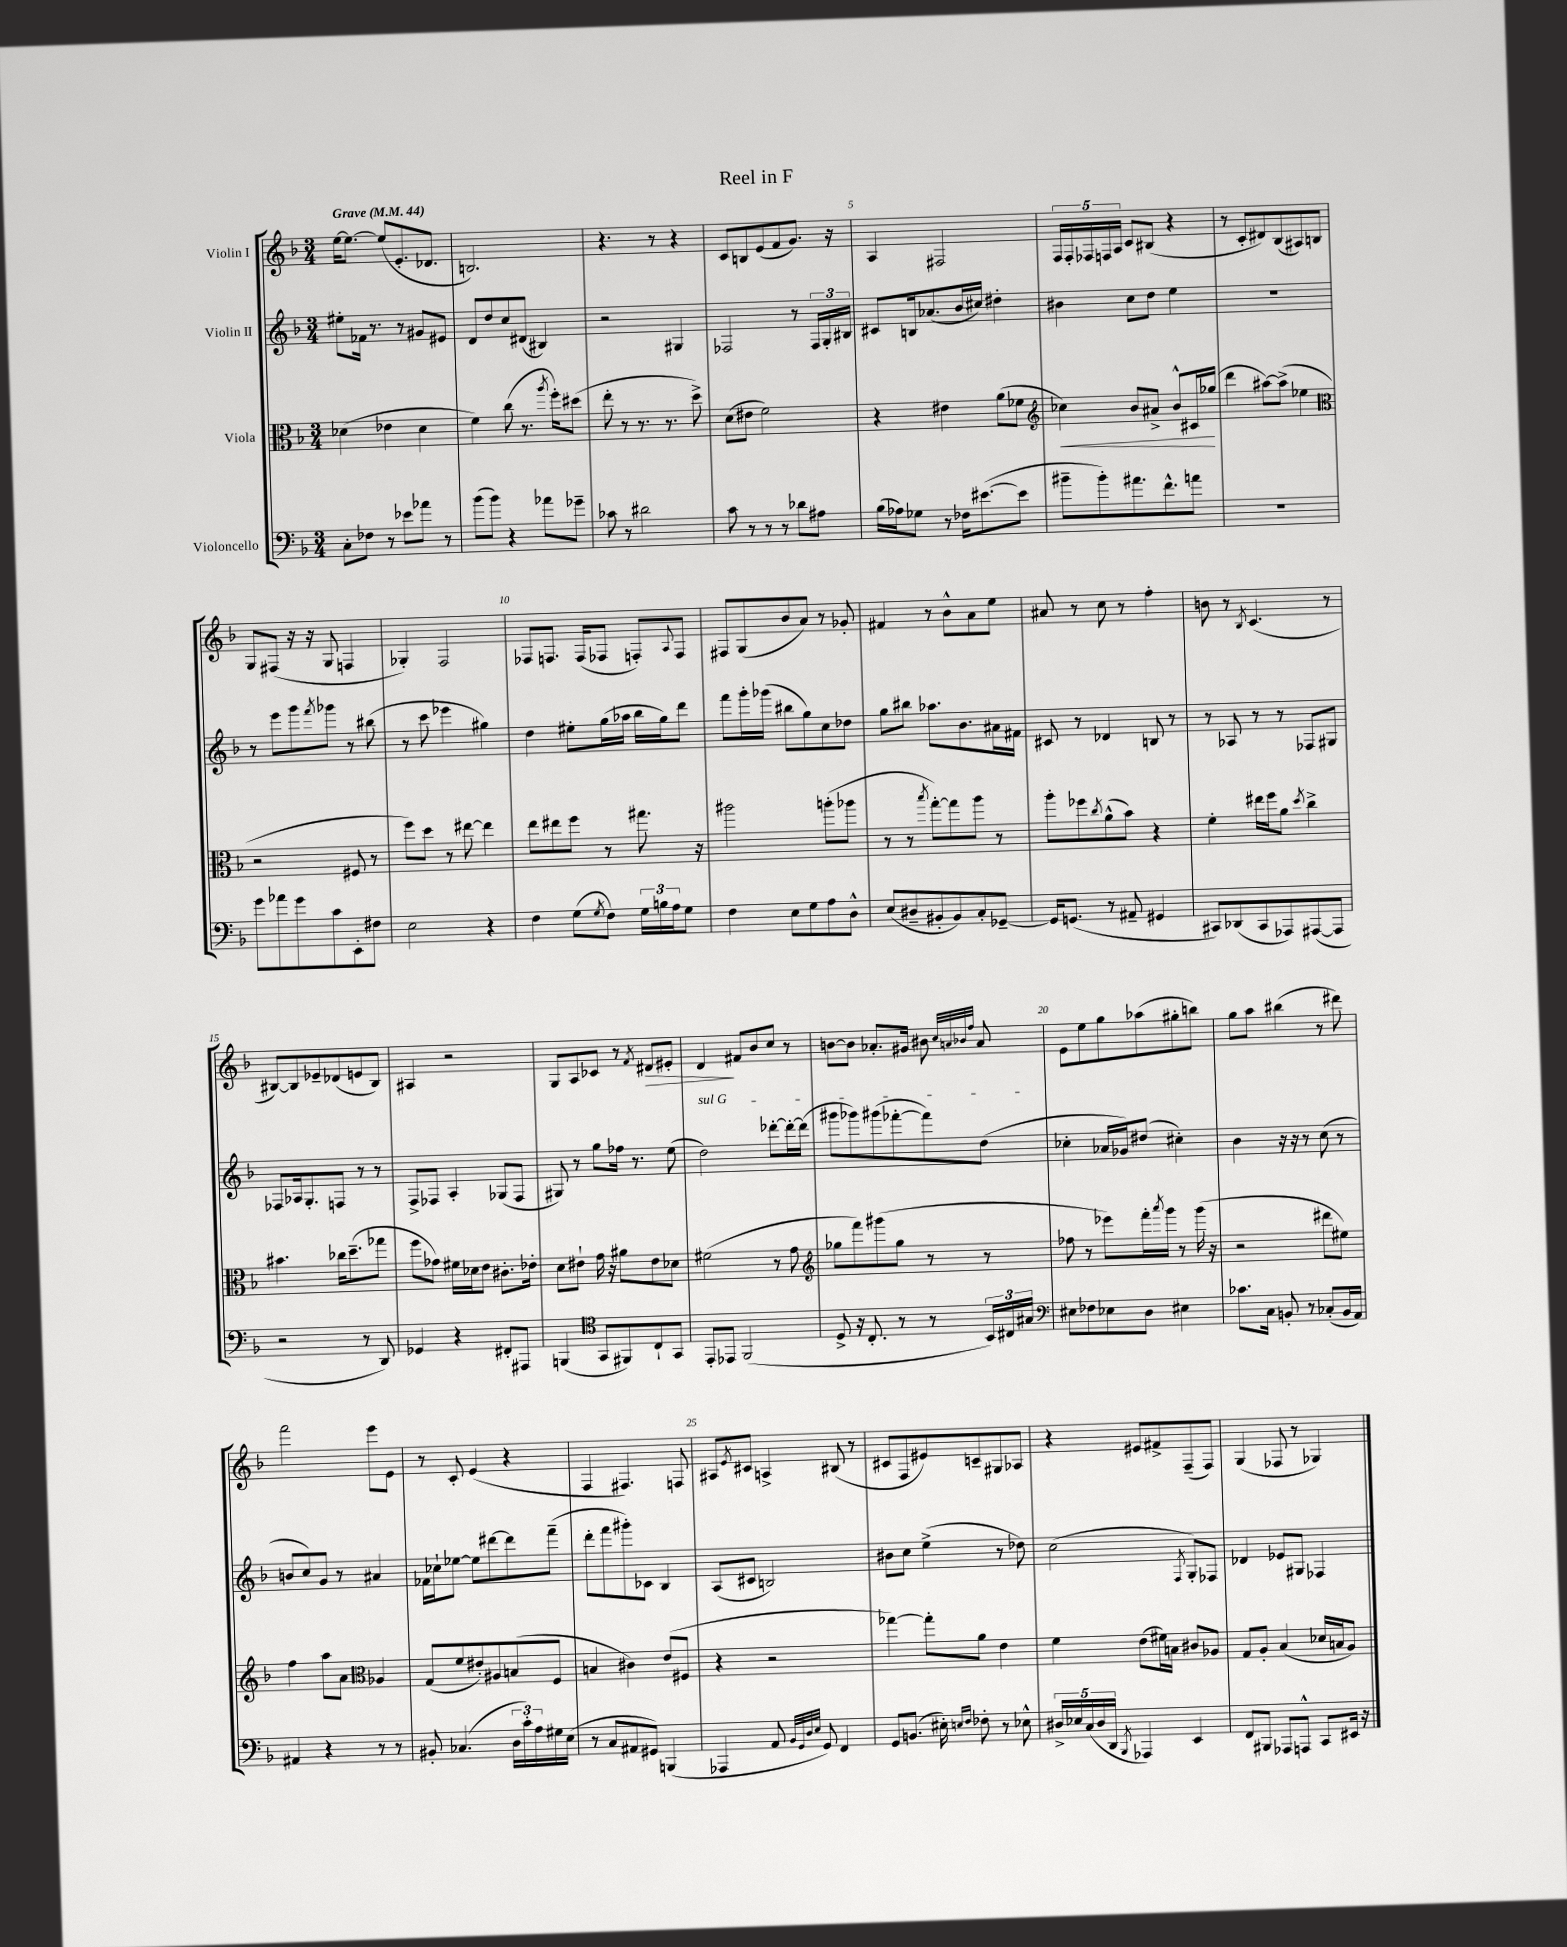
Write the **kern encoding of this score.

**kern	**kern	**kern	**kern
*staff4	*staff3	*staff2	*staff1
*clefF4	*clefC3	*clefG2	*clefG2
*k[b-]	*k[b-]	*k[b-]	*k[b-]
*M3/4	*M3/4	*M3/4	*M3/4
*MM44	*MM44	*MM44	*MM44
8C'	(4d-	8ee#'	[16ee
.	.	.	8.ee_
8F-	.	16f-	.
.	.	8.r	.
8r	4e-	.	(8ee]
8e-	.	8r	8.e'
8a-	4d-	8g#	.
.	.	.	8.d-
8r	.	8e#	.
=	=	=	=
(8b-	4f)	8d	2.B)
8b-)	.	8dd	.
4r	(8cc	8cc	.
.	8.r	(8d#	.
8a-	.	4B#)	.
.	8qaa	.	.
.	16ff')	.	.
8g-~	(8dd#	.	.
=	=	=	=
8c-	8ee'	2r	4.r
8r	8r	.	.
2d#	8.r	.	.
.	.	.	8r
.	8.r	.	.
.	.	4G#	4r
.	8dd^)	.	.
=	=	=	=
8c	(8d	2F-	8c
8r	8e#	.	8B
8r	2f)	.	(8e
8r	.	.	8f
8d-	.	8r	8.g)
8A#	.	24F-	.
.	.	24G'	.
.	.	.	16r
.	.	24B#	.
=	=	=	=
(16B-	4r	8c#	4A
16A-)	.	.	.
8G-	.	16B	.
.	.	(8.a-	.
8r	4e#	.	2F#
16F-	.	16b-	.
([8.e#	.	16cc#)	.
.	(8a	4dd#'	.
8e#]	8f-	.	.
=	=	=	=
*	*clefG2	*	*
8b#~	4cc-)	4b#	20F
.	.	.	20F'
.	.	.	20F-
8b#')	.	.	.
.	.	.	20F
.	.	.	20A
8.a#	8b-	8cc	8c
.	8a#^	8dd	(8B#
8.f^^	.	.	.
.	8b-^^	4ee	4r
8a	16c#	.	.
.	(16gg-	.	.
=	=	=	=
2.r	4ddd	2.r	8r
.	.	.	8c'
.	[8aa#)	.	8d#)
.	(8aa#^]	.	(8B-
.	4ee-	.	8A#)
.	.	.	8B
=	=	=	=
*	*clefC3	*	*
8g	2r	8r	8G
8a-	.	8eee	(8F#
8g	.	8ggg	16r
.	.	.	16r
.	.	8qfff	.
8c	.	8ggg-	8G
8EE'	8F#	8r	4F
8F#	8r	(8bb#	.
=	=	=	=
2E	8ff)	8r	4G-')
.	8dd	8ccc	.
.	8r	4eee-	2F
.	[8ee#	.	.
4r	4ee#]	4gg#)	.
=	=	=	=
4F	8ee	4dd	8F-
.	8ee#	.	8.F
(8G	8ff	8ee#'	.
.	.	.	(16F
8qG	.	.	.
8F)	8r	(16gg	8F-
.	.	16aa-	.
24G	8.gg#	16bb-	8F')
24B	.	.	.
.	.	16gg)	.
24A	.	.	.
.	.	.	8qqA
8G	.	8ddd	8F
.	16r	.	.
=	=	=	=
4F	2aa#	8fff	8F#
.	.	16ggg'	(8G
.	.	(16ggg-	.
8E	.	8bb#	8b-
8G	.	8gg)	8a)
8A	(8aa'	8cc	8r
8D^^	8aa-	8dd-	8g-'
=	=	=	=
(8E	8r	8gg	4f#
8D#~	8r	8bb#	.
.	8qbb-	.	.
8BB#'	[8gg')	8.aa-	8r
8BB#)	8gg]	.	8b-^^
.	.	8.b-	.
8C'	8aa	.	8a
[8GG-~	8r	16a#	8ee
.	.	16f#	.
=	=	=	=
16GG-]	8aa'	8c#	8a#
(8.GG	.	.	.
.	8ff-	8r	8r
.	8qcc	.	.
8r	(8a^^	4d-	8cc
8AA#~	8b-)	.	8r
4GG#	4r	8B	4ff'
.	.	8r	.
=	=	=	=
8CC#)	4f'	8r	8b
(8DD-	.	8A-	8r
.	.	.	8qB-
8CC#	16ee#	8r	(4.c
.	16ff	.	.
8AAA-)	8a	8r	.
.	8qdd	.	.
([8AAA#	4cc^	8F-	.
8AAA#]	.	8G#	8r
=	=	=	=
2r	4.b#	8F-	[8B#)
.	.	16A-	8B#]
.	.	8.G'	.
.	.	.	8e-~
.	16cc-	8F	(8d-
.	(8.dd~	.	.
8r	.	8r	8e
8DD)	8gg-	8r	8B#)
=	=	=	=
4GG-	8ff	8F^	4A#
.	8g-)	8F-	.
4r	16f#	4A'	2r
.	16d-	.	.
.	8e	.	.
8FF#'	8.c#'	(8G-	.
8AAA#	.	8F-	.
.	16e-'	.	.
=	=	=	=
(4BBB	8d	8G#)	8G
.	8e#`	8r	8A
*clefC4	*	*	*
8GG	16g	8gg	8c-
.	16r	.	.
8FF#)	8a#	16ff-	8r
.	.	8.r	.
.	.	.	8qf
8C`	8e#	.	8d#
8GG	8d-	(8ee	8e#'
=	=	=	=
8EE'	(2f#	2dd)	4d
8EE-	.	.	.
(2FF	.	.	8f#
.	.	.	8b-
.	8r	[8ddd-'	8cc
.	8g	16ddd-'_	8r
.	.	(16ddd-]	.
=	=	=	=
*	*clefG2	*	*
8D^	8gg-	8ggg#	[8b
16r	8fff)	8ggg-)	8b]
8.C'	.	.	.
.	(8ggg#	(8ggg#	8.a-'
8r	8gg-	[8fff-'	.
.	.	.	16g#
8r	8r	8fff-])	8b#
.	.	.	32qqcc
.	.	.	32qqa
.	.	.	32qqb-
.	.	.	32qqff
24BB-)	8r	(8dd	8a
24C#	.	.	.
24G#	.	.	.
=	=	=	=
*clefF4	*	*	*
8E#	8ff-	4cc-'	8e
8F-	8r	.	8ee
8E-	8eee-)	16a-	8gg
.	.	16g-)	.
8D	16fff'	(8dd#	(8aa-
.	8qaaa	.	.
.	16ggg	.	.
4E#	8r	4cc#')	8gg#'
.	(16ggg	.	8bb)
.	16r	.	.
=	=	=	=
8.c-	2r	4b-	8gg
.	.	.	8aa
16C	.	.	.
8BB'	.	16r	(4bb#
.	.	16r	.
8r	.	8r	.
(8C-'	8ddd#	(8cc	8r
16BB	8ee#)	8r	8ddd#)
16AA)	.	.	.
=	=	=	=
4AA#	4ff	8b	2fff
.	.	8cc)	.
4r	8aa	8g	.
.	8a	8r	.
*	*clefC3	*	*
8r	4A-	4a#	8eee
8r	.	.	8e
=	=	=	=
8BB#'	(8G	16f-	8r
.	.	16cc-`	.
(4.C-	8f	[8ee-	8c'
.	8e#')	8ee-]	(4e
.	8A#	[8ddd#	.
24D	(8B	8ddd#]	4r
24c')	.	.	.
24A	.	.	.
16G#	8F	(8fff~	.
(16E	.	.	.
=	=	=	=
8r	4B	8ddd'	4F
8C	.	8fff	.
8AA#	4c#)	8ggg#')	4.F#)
8GG#)	.	8c-	.
(4BBB	(8e	4B-	.
.	8F#	.	8F
=	=	=	=
4AAA-	4r	(8A	8A#
.	.	.	8qe
.	.	8c#	8c#
8AA	2r	2B)	4A^
32qqBB-	.	.	.
32qqGG	.	.	.
32qqD	.	.	.
32qqE	.	.	.
8GG)	.	.	.
4FF	.	.	(8B#
.	.	.	8r
=	=	=	=
8GG	[4gg-)	8b#	8c#
(8.BB	.	8cc	8F
.	8gg-']	(4ee^	8e#)
16E#')	.	.	.
16qqE	.	.	.
16qqF	.	.	.
8F-'	8a	.	8c~
8r	4e	8r	8G#
8E-^^	.	8dd-)	8A-
=	=	=	=
20D#^	4f	(2cc	4r
20E-	.	.	.
(20C	.	.	.
20D#	.	.	.
20DD	.	.	.
8qBBB-	.	.	.
4AAA-)	(8e	.	8e#
.	16f#)	.	8f#^
.	16B	.	.
.	.	8qF	.
4EE	8c#	8G')	(8F~
.	8A-	8F-	8F)
=	=	=	=
8FF	8G	4d-	(4G
8BBB#	8A'	.	.
8AAA-	(4B-	8e-	8F-
8AAA^^	.	8G#	8r
8CC	16d-	4F-	4G-)
.	16B	.	.
16EE#	8A)	.	.
16r	.	.	.
==	==	==	==
*-	*-	*-	*-
